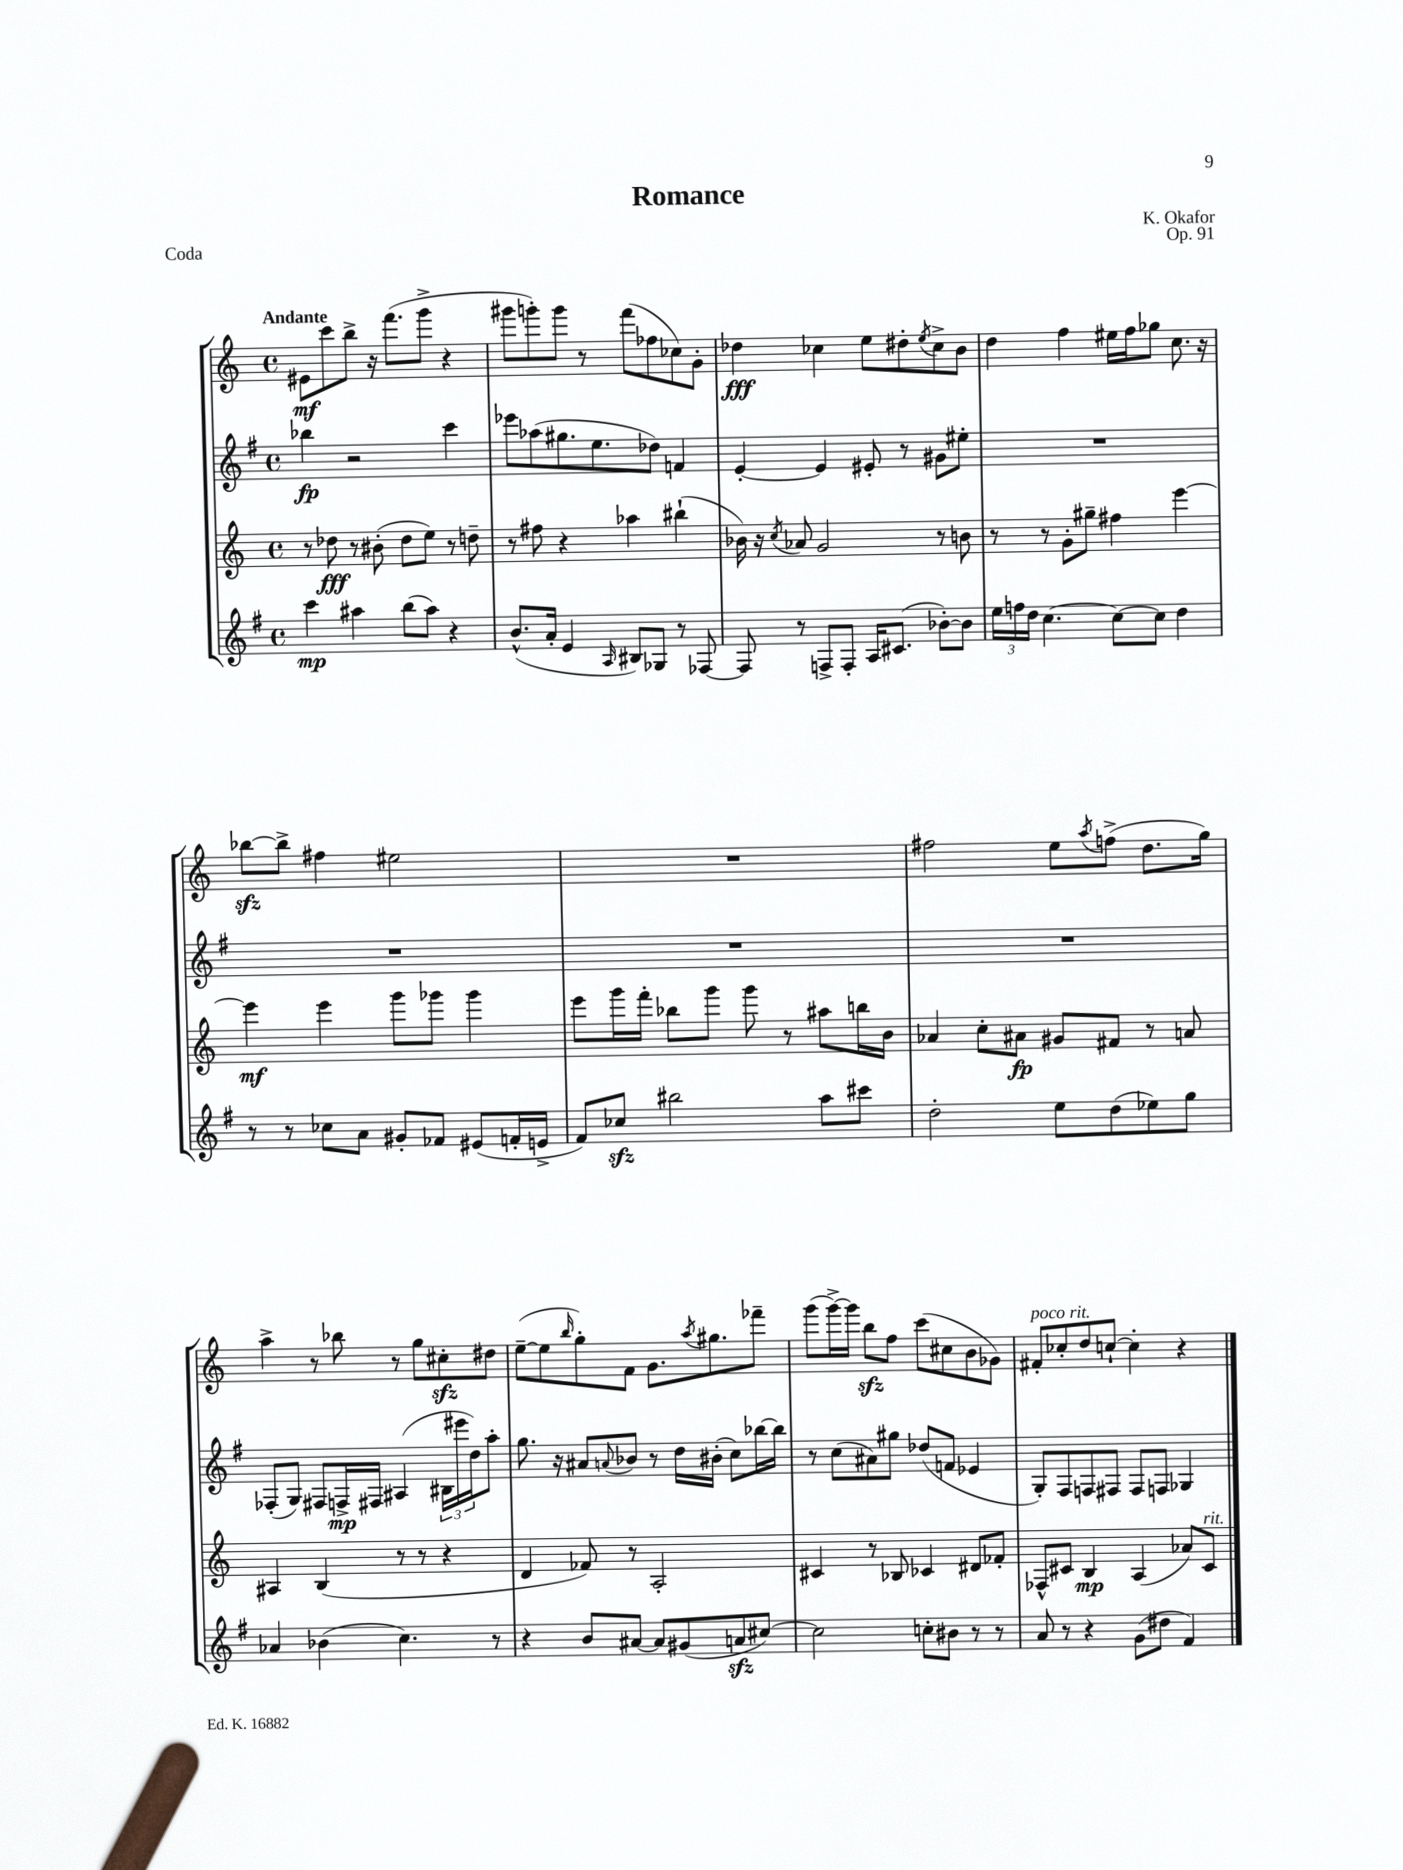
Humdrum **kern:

**kern	**dynam	**kern	**dynam	**kern	**dynam	**kern	**dynam
*part4	*part4	*part3	*part3	*part2	*part2	*part1	*part1
*staff4	*staff4	*staff3	*staff3	*staff2	*staff2	*staff1	*staff1
*clefG2	*	*clefG2	*	*clefG2	*	*clefG2	*
*k[f#]	*	*k[]	*	*k[f#]	*	*k[]	*
*M4/4	*	*M4/4	*	*M4/4	*	*M4/4	*
*met(c)	*	*met(c)	*	*met(c)	*	*met(c)	*
=1	=1	=1	=1	=1	=1	=1	=1
!	!	!	!	!	!	!LO:TX:a:B:t=Andante	!
4ccc\	mp	8r	.	4bb-X\	fp	8e#X\L	mf
.	.	8dd-X\	fff	.	.	8ccc\	.
4aa#X\	.	8r	.	2r	.	8bb^\J	.
.	.	(8b#X'\	.	.	.	16r	.
.	.	.	.	.	.	(8.fff\L	.
(8bb\L	.	8dd-\L	.	.	.	.	.
8aa#\J)	.	8ee\J)	.	.	.	8ggg^\J	.
4r	.	8r	.	4ccc\	.	4r	.
.	.	8ddn~\	.	.	.	.	.
=2	=2	=2	=2	=2	=2	=2	=2
(8.b^^/L	.	8r	.	8eee-X\L	.	8ggg#X\L	.
.	.	8ff#X\	.	(8aa-X\	.	8gggn'\)	.
16a'/Jk	.	.	.	.	.	.	.
4e/	.	4r	.	8.gg#X\	.	8ggg\J	.
.	.	.	.	.	.	8r	.
.	.	.	.	8.ee\	.	.	.
16qqA/	.	.	.	.	.	.	.
8B#X/L)	.	4aa-X\	.	.	.	(8fff\L	.
8G-X/J	.	.	.	8dd-X\J)	.	8ff-X\	.
8r	.	(4bb#X`\	.	4fn/	.	8cc-X\)	.
[8F-X/	.	.	.	.	.	8g'\J	.
=3	=3	=3	=3	=3	=3	=3	=3
8F-/]	.	16b-X\)	.	[4e'/	.	4dd-X\	fff
.	.	16r	.	.	.	.	.
.	.	8qcc/	.	.	.	.	.
8r	.	8a-X/	.	.	.	.	.
8Fn^/L	.	2g/	.	4e/]	.	4cc-X\	.
8F'/J	.	.	.	.	.	.	.
16A/KL	.	.	.	8e#X'/	.	8ee\L	.
(8.c#X/J	.	.	.	.	.	.	.
.	.	.	.	8r	.	8dd#X'\	.
.	.	.	.	.	.	8qee/	.
[8b-X'\L)	.	8r	.	8g#X\L	.	8cc-^\	.
8b-\J]	.	8bn\	.	8ee#X'\J	.	8b\J	.
=4	=4	=4	=4	=4	=4	=4	=4
24ee\LL	.	8r	.	1r	.	4dd\	.
24ffn\	.	.	.	.	.	.	.
24dd\JJ	.	.	.	.	.	.	.
[4.cc\	.	8r	.	.	.	.	.
.	.	8g'\L	.	.	.	4ff\	.
.	.	8gg#X~\J	.	.	.	.	.
8cc\L_	.	4ff#X\	.	.	.	16ee#X\LL	.
.	.	.	.	.	.	16ff\J	.
8cc\J]	.	.	.	.	.	8gg-X\J	.
4dd\	.	[4eee\	.	.	.	8.cc\	.
.	.	.	.	.	.	16r	.
!!LO:LB:g=z
=5	=5	=5	=5	=5	=5	=5	=5
8r	.	4eee\]	mf	1r	.	[8bb-Xzz\L	.
8r	.	.	.	.	.	8bb-^\J]	.
8cc-X\L	.	4eee\	.	.	.	4ff#X\	.
8a\J	.	.	.	.	.	.	.
8g#X'/L	.	8ggg\L	.	.	.	2ee#X\	.
8f-X/J	.	8ggg-X\J	.	.	.	.	.
(8e#X/L	.	4ggg-\	.	.	.	.	.
16fn'/L	.	.	.	.	.	.	.
16en^/JJ	.	.	.	.	.	.	.
=6	=6	=6	=6	=6	=6	=6	=6
8f#/L)	.	8eee\L	.	1r	.	1r	.
8cc-Xzz/J	.	16ggg\L	.	.	.	.	.
.	.	16fff'\JJ	.	.	.	.	.
2bb#X\	.	8bb-X\L	.	.	.	.	.
.	.	8ggg\J	.	.	.	.	.
.	.	8ggg\	.	.	.	.	.
.	.	8r	.	.	.	.	.
8aa\L	.	8aa#X\L	.	.	.	.	.
8ccc#X\J	.	16bbn\L	.	.	.	.	.
.	.	16b\JJ	.	.	.	.	.
=7	=7	=7	=7	=7	=7	=7	=7
2dd'\	.	4a-X/	.	1r	.	2ff#X\	.
.	.	8cc'\L	.	.	.	.	.
.	.	8a#X\J	fp	.	.	.	.
8ee\L	.	8g#X/L	.	.	.	8ee\L	.
.	.	.	.	.	.	8qaa/	.
(8dd\	.	8f#X/J	.	.	.	(8ffn^\J	.
8ee-X\)	.	8r	.	.	.	8.dd\L	.
8gg\J	.	8an/	.	.	.	.	.
.	.	.	.	.	.	16gg\Jk)	.
!!LO:LB:g=z
=8	=8	=8	=8	=8	=8	=8	=8
4a-X/	.	4A#X/	.	(8F-X'/L	.	4aa^\	.
.	.	.	.	8G/J)	.	.	.
(4b-X\	.	(4B/	.	8F#X/L	.	8r	.
.	.	.	.	16Fn^/L	mp	8bb-X\	.
.	.	.	.	16F#X/JJ	.	.	.
4.cc\)	.	8r	.	(4A#X/	.	8r	.
.	.	8r	.	.	.	8gg\L	.
.	.	4r	.	24B#X\LL	.	8cc#Xzz'\	.
.	.	.	.	24eee#X\	.	.	.
.	.	.	.	24dd\J)	.	.	.
8r	.	.	.	8aa'\J	.	8dd#X\J	.
=9	=9	=9	=9	=9	=9	=9	=9
4r	.	4d/	.	8.gg\	.	([8ee~\L	.
.	.	.	.	.	.	8ee\]	.
.	.	.	.	16r	.	.	.
.	.	.	.	.	.	16qqbb/	.
8b/L	.	8f-X/)	.	8a#X/L	.	8gg'\)	.
.	.	.	.	8qqan/	.	.	.
[8a#X/J	.	8r	.	8b-X/J	.	8f\J	.
8a#/L]	.	2A'/	.	8r	.	8.g\L	.
(8g#X/	.	.	.	16dd\LL	.	.	.
.	.	.	.	.	.	8qaa/	.
.	.	.	.	(16b#X'\JJ	.	8.gg#X\	.
8anzz/	.	.	.	8cc\L)	.	.	.
[8cc#X/J)	.	.	.	[16bb-X\L	.	8fff-X~\J	.
.	.	.	.	16bb-\JJ]	.	.	.
=10	=10	=10	=10	=10	=10	=10	=10
2cc#\]	.	4c#X/	.	8r	.	(8ggg\L	.
.	.	.	.	(8cc\L	.	[16ggg^\L)	.
.	.	.	.	.	.	16ggg\JJ]	.
.	.	8r	.	8a#X\)	.	8bbzz\L	.
.	.	8B-X/	.	8gg#X\J	.	8ff\J	.
8ccn'\L	.	4c-X/	.	(8dd-X/L	.	(8ccc\L	.
8b#X\J	.	.	.	8fn/J	.	8cc#X\	.
8r	.	8d#X/L	.	4e-X/	.	8b\	.
8r	.	8f-X'/J	.	.	.	8g-X\J)	.
=11	=11	=11	=11	=11	=11	=11	=11
!	!	!	!	!	!	!LO:TX:a:i:t=poco rit.	!
8a/	.	8F-X^^/L	.	8G'/L)	.	8f#X'/L	.
8r	.	8c#X/J	.	8F#/	.	8cc-X'/	.
4r	.	4B/	mp	8Fn/	.	8dd/	.
.	.	.	.	8F#X/J	.	[8ccn`/J	.
(8g\L	.	(4A/	.	8F#/L	.	4cc'\]	.
8dd#X\J	.	.	.	8Fn/J	.	.	.
4f#/)	.	8a-X/L)	.	4G-X/	.	4r	.
!	!	!LO:TX:a:i:t=rit.	!	!	!	!	!
.	.	8c#/J	.	.	.	.	.
==	==	==	==	==	==	==	==
*-	*-	*-	*-	*-	*-	*-	*-
